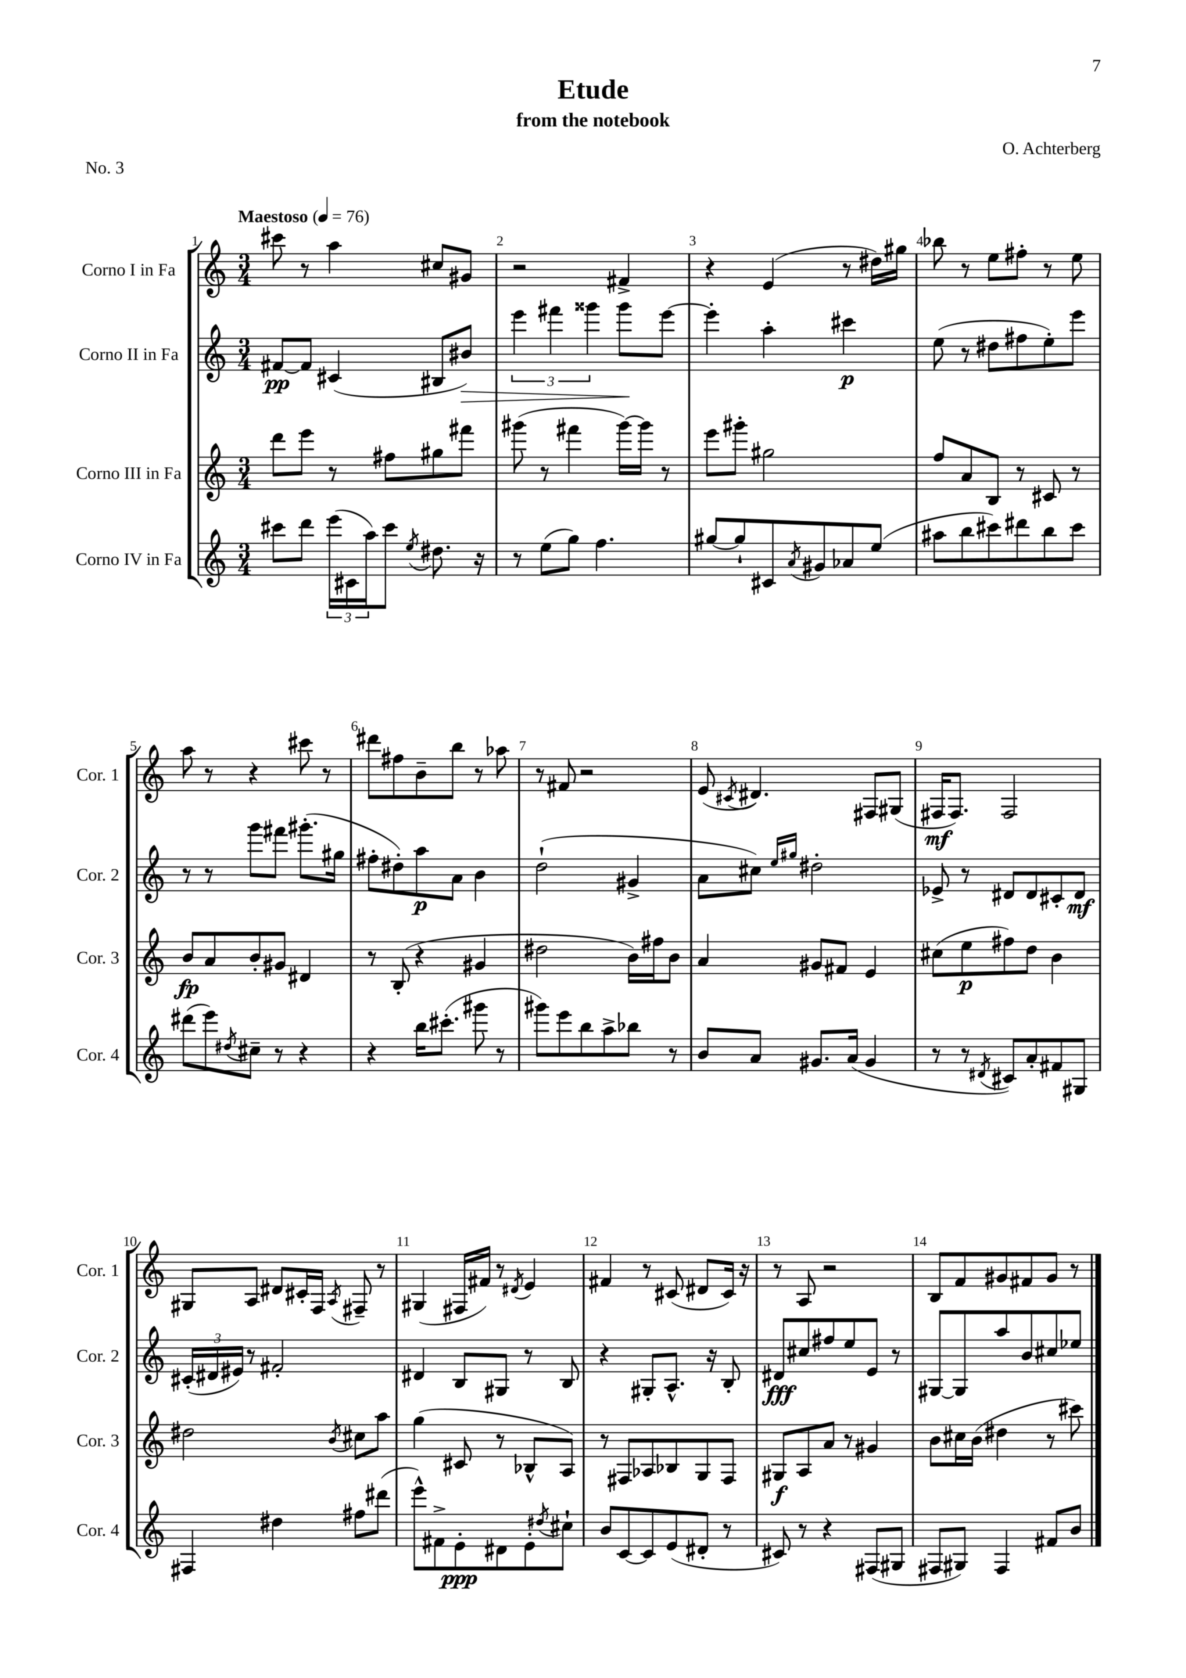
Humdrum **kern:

**kern	**dynam	**kern	**dynam	**kern	**dynam	**kern	**dynam
*part4	*part4	*part3	*part3	*part2	*part2	*part1	*part1
*staff4	*staff4	*staff3	*staff3	*staff2	*staff2	*staff1	*staff1
*I"Corno IV in Fa	*	*I"Corno III in Fa	*	*I"Corno II in Fa	*	*I"Corno I in Fa	*
*I'Cor. 4	*	*I'Cor. 3	*	*I'Cor. 2	*	*I'Cor. 1	*
*clefG2	*	*clefG2	*	*clefG2	*	*clefG2	*
*k[]	*	*k[]	*	*k[]	*	*k[]	*
*M3/4	*	*M3/4	*	*M3/4	*	*M3/4	*
*MM76	*	*MM76	*	*MM76	*	*MM76	*
=1	=1	=1	=1	=1	=1	=1	=1
!	!	!	!	!	!	!LO:TX:a:B:t=Maestoso	!
8ccc#X\L	.	8ddd\L	.	[8f#X/L	pp	8ccc#X\	.
8ddd\J	.	8eee\J	.	8f#/J]	.	8r	.
(24eee\LL	.	8r	.	(4c#X/	.	4aa\	.
24c#X\	.	.	.	.	.	.	.
24aa\J)	.	.	.	.	.	.	.
8ccc#\J	.	8ff#X\L	.	.	.	.	.
8qee/	.	.	.	.	.	.	.
8.dd#X\	.	8gg#X\	.	8B#X/L	.	8cc#X/L	.
!	!	!	!	!	!LO:HP:b	!	!
.	.	8fff#X\J	.	8b#X/J)	>	8g#X/J	.
16r	.	.	.	.	.	.	.
=2	=2	=2	=2	=2	=2	=2	=2
8r	.	(8ggg#X\	.	6eee\	.	2r	.
(8ee\L	.	8r	.	.	.	.	.
.	.	.	.	6fff#X\	.	.	.
8gg\J)	.	4fff#X\	.	.	.	.	.
.	.	.	.	6ggg##X\	.	.	.
4.ff\	.	.	.	.	.	.	.
.	.	[16ggg#\LL)	.	8ggg##\L	.	4f#X^/	.
.	.	16ggg#\JJ]	.	.	.	.	.
.	.	8r	.	[8eee\J	]	.	.
=3	=3	=3	=3	=3	=3	=3	=3
[8gg#X/L	.	8eee\L	.	4eee'\]	.	4r	.
8gg#`/]	.	8ggg#X'\J	.	.	.	.	.
8c#X/	.	2gg#X\	.	4aa'\	.	(4e/	.
8qa/	.	.	.	.	.	.	.
8g#X/	.	.	.	.	.	.	.
8a-X/	.	.	.	4ccc#X\	p	8r	.
(8ee/J	.	.	.	.	.	16dd#X\LL)	.
.	.	.	.	.	.	16gg#X\JJ	.
=4	=4	=4	=4	=4	=4	=4	=4
8aa#X\L	.	8ff/L	.	(8ee\	.	8bb-X\	.
8bb\	.	8a/	.	8r	.	8r	.
8ccc#X\)	.	8B/J	.	8dd#X\L	.	8ee\L	.
8ddd#X\	.	8r	.	8ff#X\	.	8ff#X'\J	.
8bb\	.	8c#X/	.	8ee'\)	.	8r	.
8ccc#\J	.	8r	.	8eee\J	.	8ee\	.
!!LO:LB:g=z
=5	=5	=5	=5	=5	=5	=5	=5
(8ddd#X\L	.	8b/L	fp	8r	.	8aa\	.
8eee\)	.	8a/	.	8r	.	8r	.
8qdd#X/	.	.	.	.	.	.	.
8cc#X~\J	.	8b'/	.	8ggg\L	.	4r	.
8r	.	8g#X/J	.	8fff#X\J	.	.	.
4r	.	4d#X/	.	(8.ggg#X'\L	.	8ccc#X\	.
.	.	.	.	.	.	8r	.
.	.	.	.	16gg#X\Jk	.	.	.
=6	=6	=6	=6	=6	=6	=6	=6
4r	.	8r	.	8ff#X'\L	.	8ddd#X\L	.
.	.	(8B'/	.	8dd#X'\)	.	8ff#X\	.
16bb\KL	.	4r	.	8aa\	p	8b~\	.
(8.ccc#X'\J	.	.	.	.	.	.	.
.	.	.	.	8a\J	.	8bb\J	.
8ggg#X\	.	4g#X/	.	4b\	.	8r	.
8r	.	.	.	.	.	8aa-X\	.
=7	=7	=7	=7	=7	=7	=7	=7
8ggg#X\L)	.	2dd#X\	.	(2dd`\	.	8r	.
8eee\	.	.	.	.	.	8f#X/	.
8bb\	.	.	.	.	.	2r	.
8aa^\	.	.	.	.	.	.	.
8bb-X\J	.	16b\LL)	.	4g#X^/	.	.	.
.	.	16ff#X\J	.	.	.	.	.
8r	.	8b\J	.	.	.	.	.
=8	=8	=8	=8	=8	=8	=8	=8
8b/L	.	4a/	.	8a\L	.	(8e/	.
.	.	.	.	.	.	8qc#X/	.
8a/J	.	.	.	8cc#X\J)	.	4.d#X/)	.
.	.	.	.	16qqee/LL	.	.	.
.	.	.	.	16qqgg#X/JJ	.	.	.
8.g#X/L	.	8g#X/L	.	2dd#X'\	.	.	.
.	.	8f#X/J	.	.	.	.	.
(16a/Jk	.	.	.	.	.	.	.
4g#/	.	4e/	.	.	.	8F#X/L	.
.	.	.	.	.	.	(8G#X/J	.
=9	=9	=9	=9	=9	=9	=9	=9
8r	.	(8cc#X\L	.	8e-X^/	.	16F#X/KL	mf
.	.	.	.	.	.	8.F#/J)	.
8r	.	8ee\	p	8r	.	.	.
8qd#X/	.	.	.	.	.	.	.
8c#X/L)	.	8ff#X\)	.	8d#X/L	.	2F#/	.
8a'/	.	8dd\J	.	8d#/	.	.	.
8f#X/	.	4b\	.	8c#X'/	.	.	.
8G#X/J	.	.	.	8d#/J	mf	.	.
!!LO:LB:g=z
=10	=10	=10	=10	=10	=10	=10	=10
4F#X/	.	2dd#X\	.	(24c#X'/LL	.	8G#X/L	.
.	.	.	.	24d#X/	.	.	.
.	.	.	.	24e#X/JJ)	.	.	.
.	.	.	.	8r	.	8A/J	.
4dd#X\	.	.	.	2f#X'/	.	8d#X/L	.
.	.	.	.	.	.	16c#X'/L	.
.	.	.	.	.	.	16F/JJ	.
.	.	8qb/	.	.	.	8qA/	.
8ff#X\L	.	8cc#X\L	.	.	.	8F#X~/	.
(8ddd#X\J	.	8aa\J	.	.	.	8r	.
=11	=11	=11	=11	=11	=11	=11	=11
8eee^^\L)	.	(4gg\	.	4d#X/	.	(4G#X/	.
8f#X^\	.	.	.	.	.	.	.
8e'\	ppp	8c#X/	.	8B/L	.	16F#X/LL	.
.	.	.	.	.	.	16f#X/JJ)	.
8d#X\	.	8r	.	8G#X/J	.	8r	.
.	.	.	.	.	.	8qd#X/	.
8e'\	.	8B-X^^/L	.	8r	.	4e/	.
8qdd#X/	.	.	.	.	.	.	.
8cc#X`\J	.	8A/J)	.	8B/	.	.	.
=12	=12	=12	=12	=12	=12	=12	=12
8b/L	.	8r	.	4r	.	4f#X/	.
[8c/	.	8F#X/L	.	.	.	.	.
8c/]	.	8A-X/	.	8G#X'/L	.	8r	.
(8e/	.	8B-X/	.	8.A^^/J	.	(8c#X/	.
8d#X'/J	.	8G/	.	.	.	8d#X/L	.
.	.	.	.	16r	.	.	.
8r	.	8F#/J	.	8B'/	.	16c#/Jk)	.
.	.	.	.	.	.	16r	.
=13	=13	=13	=13	=13	=13	=13	=13
8c#X/)	.	8G#X/L	f	8d#X/L	fff	8r	.
8r	.	8A/	.	8cc#X/	.	8A/	.
4r	.	8a/J	.	8ff#X/	.	2r	.
.	.	8r	.	8ee/	.	.	.
(8F#X/L	.	4g#X/	.	8e/J	.	.	.
8G#X/J	.	.	.	8r	.	.	.
=14	=14	=14	=14	=14	=14	=14	=14
8F#X/L	.	8b\L	.	[8G#X/L	.	8B/L	.
8G#X/J)	.	16cc#X\L	.	8G#/]	.	8f/	.
.	.	(16b\JJ	.	.	.	.	.
4F#/	.	4dd#X\	.	8aa/	.	8g#X/	.
.	.	.	.	8b/	.	8f#X/	.
8f#X/L	.	8r	.	8cc#X/	.	8g#/J	.
8b/J	.	8ccc#X\)	.	8ee-X/J	.	8r	.
==	==	==	==	==	==	==	==
*-	*-	*-	*-	*-	*-	*-	*-
